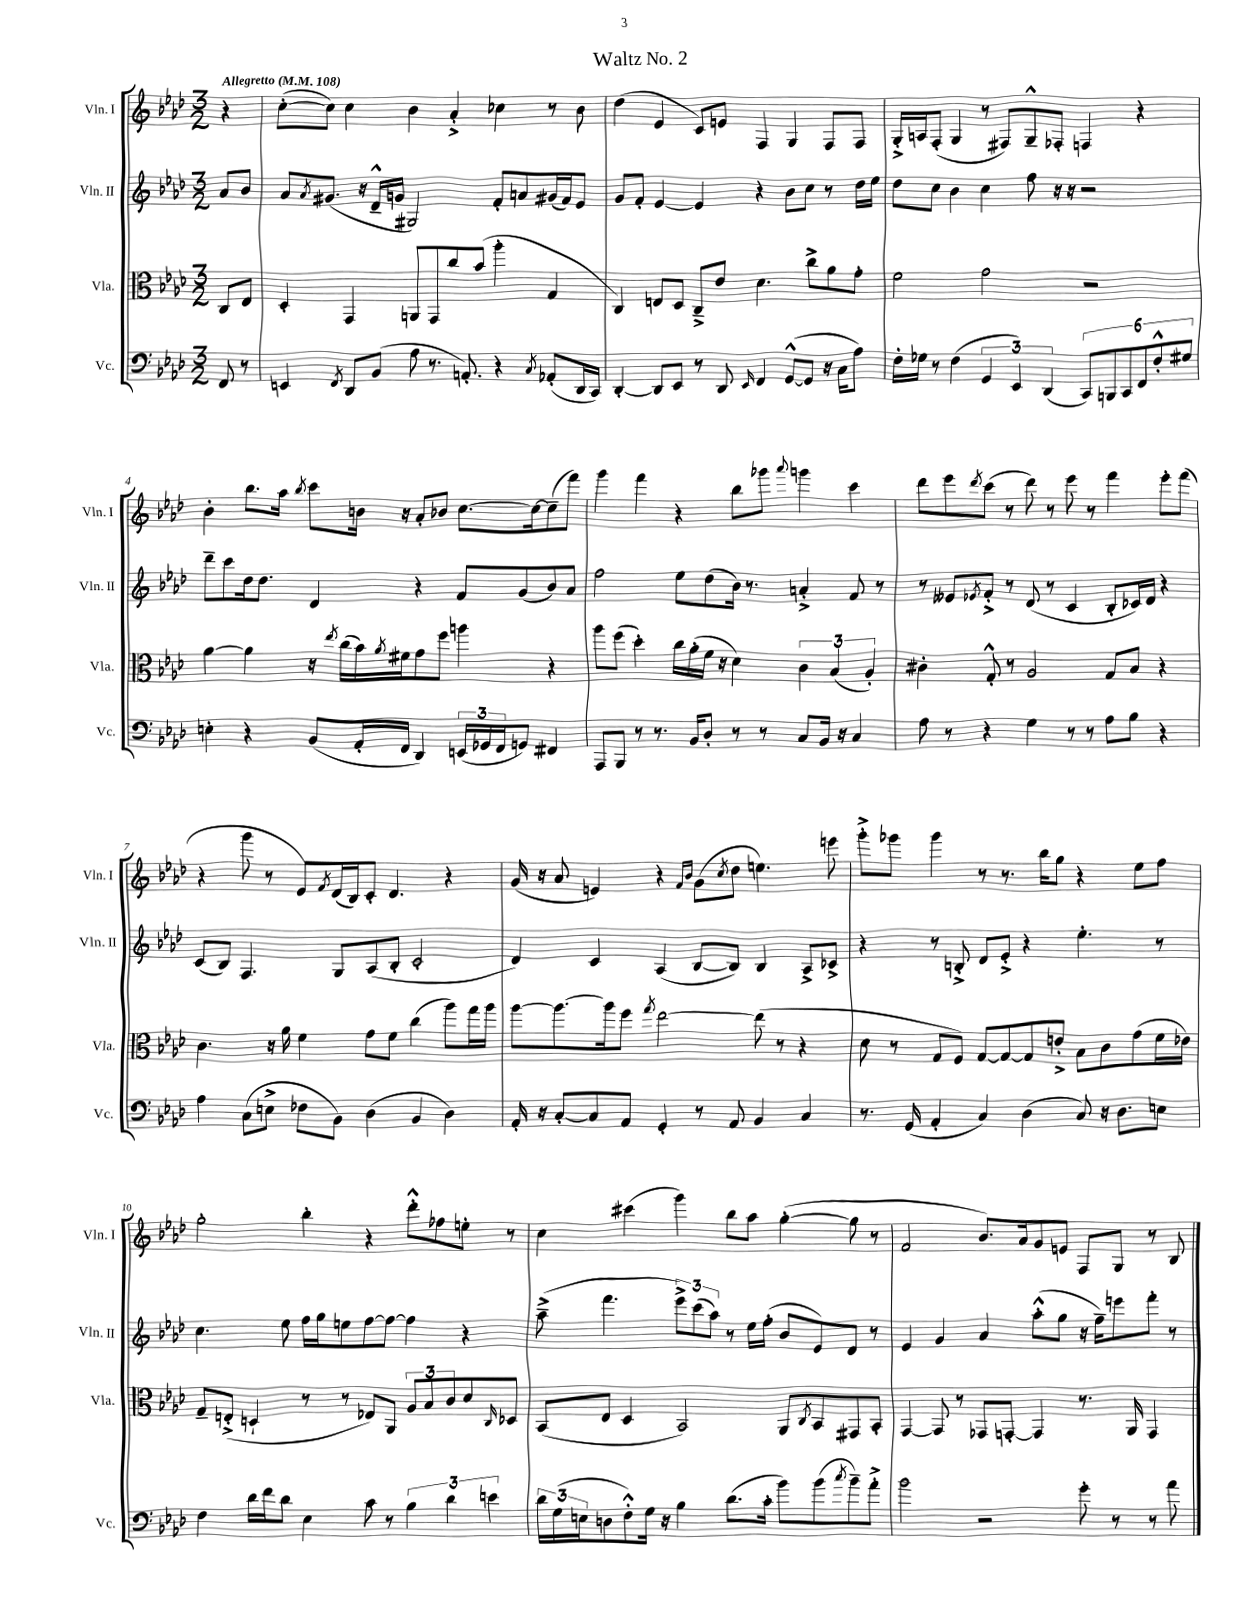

**kern	**kern	**kern	**kern
*staff4	*staff3	*staff2	*staff1
*clefF4	*clefC3	*clefG2	*clefG2
*k[b-e-a-d-]	*k[b-e-a-d-]	*k[b-e-a-d-]	*k[b-e-a-d-]
*M3/2	*M3/2	*M3/2	*M3/2
*MM108	*MM108	*MM108	*MM108
8FF	8C	8a-	4r
8r	8E-	8b-	.
=	=	=	=
4EE	4D-'	8a-	([8cc'
.	.	8qa-	.
.	.	(8.g#	8cc])
8qFF	.	.	.
8DD-	4GG	.	4cc
.	.	16r	.
(8BB-	.	16d-~^^	.
.	.	16g	.
8A-	8AA	2G#)	4b-
8.r	8GG	.	.
.	8cc	.	4a-'^
8.AA')	.	.	.
.	(8b-	.	.
4r	4aa-'	8f'	4cc-
.	.	8a	.
8qC	.	.	.
(8AA-'	4G	(16g#	8r
.	.	16f)	.
16DD-	.	8e-	8b-
16CC)	.	.	.
=	=	=	=
[4DD-'	4C)	8g	(4dd-
.	.	8f'	.
8DD-]	8E	[4e-	4e-
8EE-	8D-	.	.
8r	8C~^	4e-]	8c)
8DD-	8e-	.	8e
16qqEE-	.	.	.
4FF	4.d-	4r	4F
([8GG^^	.	8b-	4G
8GG]	8cc^	8cc	.
16r	8a-	8r	8F
16C	.	.	.
8A-)	8g'	16dd-	8F
.	.	16ee-	.
=	=	=	=
16F'	2f	8dd-	16G'^
16G-	.	.	16A
8r	.	8cc	(8F'
(4F	.	4b-	4G
6GG	2g	4cc	8r
.	.	.	8F#)
6EE-)	.	.	.
.	.	8ff	8G~^^
(6DD-	.	.	.
.	.	16r	8F-'
.	.	16r	.
12CC)	2r	2r	4F
12BBB	.	.	.
12CC	.	.	.
12FF	.	.	4r
12F'^^	.	.	.
12G#	.	.	.
=	=	=	=
4E'	[4a-	8ddd-~	4b-'
.	.	8ccc	.
4r	4a-]	16dd-	8.bb-
.	.	8.dd-	.
.	.	.	16aa-
.	.	.	8qbb-
(8BB-	16r	4d-	8ccc
.	8qee-	.	.
.	(16cc	.	.
16AA-'	16b-)	.	16b
.	8qa-	.	.
16FF	16f#	.	16r
4DD-)	8g	4r	8a-'
.	8ff	.	8b-
(24EE	4aa	8f	[8.cc
24GG-	.	.	.
24FF	.	.	.
8GG)	.	(8g	.
.	.	.	16cc_
4FF#	4r	8b-)	(8cc~]
.	.	8a-	8fff)
=	=	=	=
8AAA-	8aa-	2ff	4ggg
8BBB-	(8ff	.	.
8r	4dd-')	.	4fff
8.r	.	.	.
.	16cc	8ee-	4r
16BB-	(16a-'	.	.
8D-'	16f	(8dd-	.
.	16r	.	.
8r	4d-)	16b-)	8bb-
.	.	8.r	.
8r	.	.	8ggg-
.	.	.	8qqaaa-
8C	6c	4a'^	4ggg
16BB-	.	.	.
.	(6B-	.	.
16r	.	.	.
4C	.	8f	4ccc
.	6A-')	.	.
.	.	8r	.
=	=	=	=
8A-	4c#'	8r	8ddd-
8r	.	8e--	8eee-
.	.	8qe-	8qddd-
4r	8G'^^	8f'^	(8ccc
.	8r	8r	8r
4G	2A-	(8d-	8ddd-)
.	.	8r	8r
8r	.	4c	8eee-
8r	.	.	8r
8A-	8G	8B-'	4fff
8B-	8B-	16c-)	.
.	.	16d-	.
4r	4r	4r	8eee-'
.	.	.	(8fff
=	=	=	=
4A-	4.c	(8c	4r
.	.	8B-)	.
(8C	.	4.F	8ggg
8E^	16r	.	8r
.	16a-	.	.
8F-	4f	.	8e-)
.	.	.	8qf
8BB-)	.	8G	(16d-
.	.	.	16B-)
(4D-	8g	(8A-	8c'
.	8f	8B-'	4.d-
4BB-	(4cc	2c'	.
4D-)	8aa-)	.	4r
.	16gg	.	.
.	16aa-	.	.
=	=	=	=
16AA-'	[8aa-	4d-)	(16g
16r	.	.	16r
[8C'	8.aa-_	.	8a-
8C]	.	4c	4e)
.	16aa-]	.	.
8AA-	8ff	.	.
.	8qgg	.	.
4GG'	[2ee-	(4A-	4r
.	.	.	16qqf
.	.	.	16qqb-
8r	.	[8B-	(8g
.	.	.	8qcc
8AA-	.	8B-])	8dd-
4BB-	(8ee-]	4B-	4.ee)
.	8r	.	.
4C	4r	8A-^	.
.	.	8c-^	8eee
=	=	=	=
8.r	8d-	4r	8ggg'^
.	8r	.	8ggg-
(16GG	.	.	.
4AA-'	8G	8r	4ggg-
.	8F)	8B'^	.
4C)	[8G	8d-	8r
.	8G_	8e-'^	8.r
(4D-	8G]	4r	.
.	.	.	16bb-
.	8e'^	.	8gg
8C)	8B-	4.ee-'	4r
16r	8c	.	.
8.D-	.	.	.
.	(8g	.	8ee-
8E	16f	8r	8ff
.	16e-)	.	.
=	=	=	=
4F	8G~	4.cc	2gg'
.	(8E'^	.	.
16d-	4D`	.	.
16f	.	.	.
8d-	.	8ee-	.
4E-	8r	16ff	4bb-'
.	.	16gg	.
.	8r	8ee	.
8c	8E-)	[8ff	4r
8r	8AA-	8ff_	.
6B-	12A-	4ff]	8ddd-'^^
.	12B-	.	.
.	.	.	8ff-
6d-	12c	.	.
.	8d-	4r	8ee'
6e	.	.	.
.	16qqC	.	.
.	8D-	.	8r
=	=	=	=
24d-	(8BB-	(8aa-~^	4cc
(24G	.	.	.
24E	.	.	.
8D	8E-	4.fff	.
8F'^^)	4D-	.	(4ccc#
16G	.	.	.
16r	.	.	.
4B-	2BB-)	12eee-^)	4ggg)
.	.	(12ccc	.
.	.	12aa-)	.
(8.d-	.	8r	8bb-
.	.	16ee-	8aa-
16c'	.	(16ff'	.
8b-)	8AA-	8b-	([4gg'
.	8qC	.	.
(8b-	8BB-	8e-)	.
8qcc	.	.	.
8b-~)	8GG#	8d-	8gg]
8a-'^	8BB-'	8r	8r
=	=	=	=
2b-	[4GG	4e-	2f
.	8GG]	4g	.
.	8r	.	.
2r	8GG-	4a-	8.b-)
.	[8GG'	.	.
.	.	.	16a-
.	4GG]	(8aa-'^^	8g
.	.	8gg	8e
8g'	8.r	16r	8F
.	.	16ff~)	.
8r	.	8eee	8G
.	16AA-	.	.
8r	4GG	8fff'	8r
8a-	.	8r	8B-
==	==	==	==
*-	*-	*-	*-
